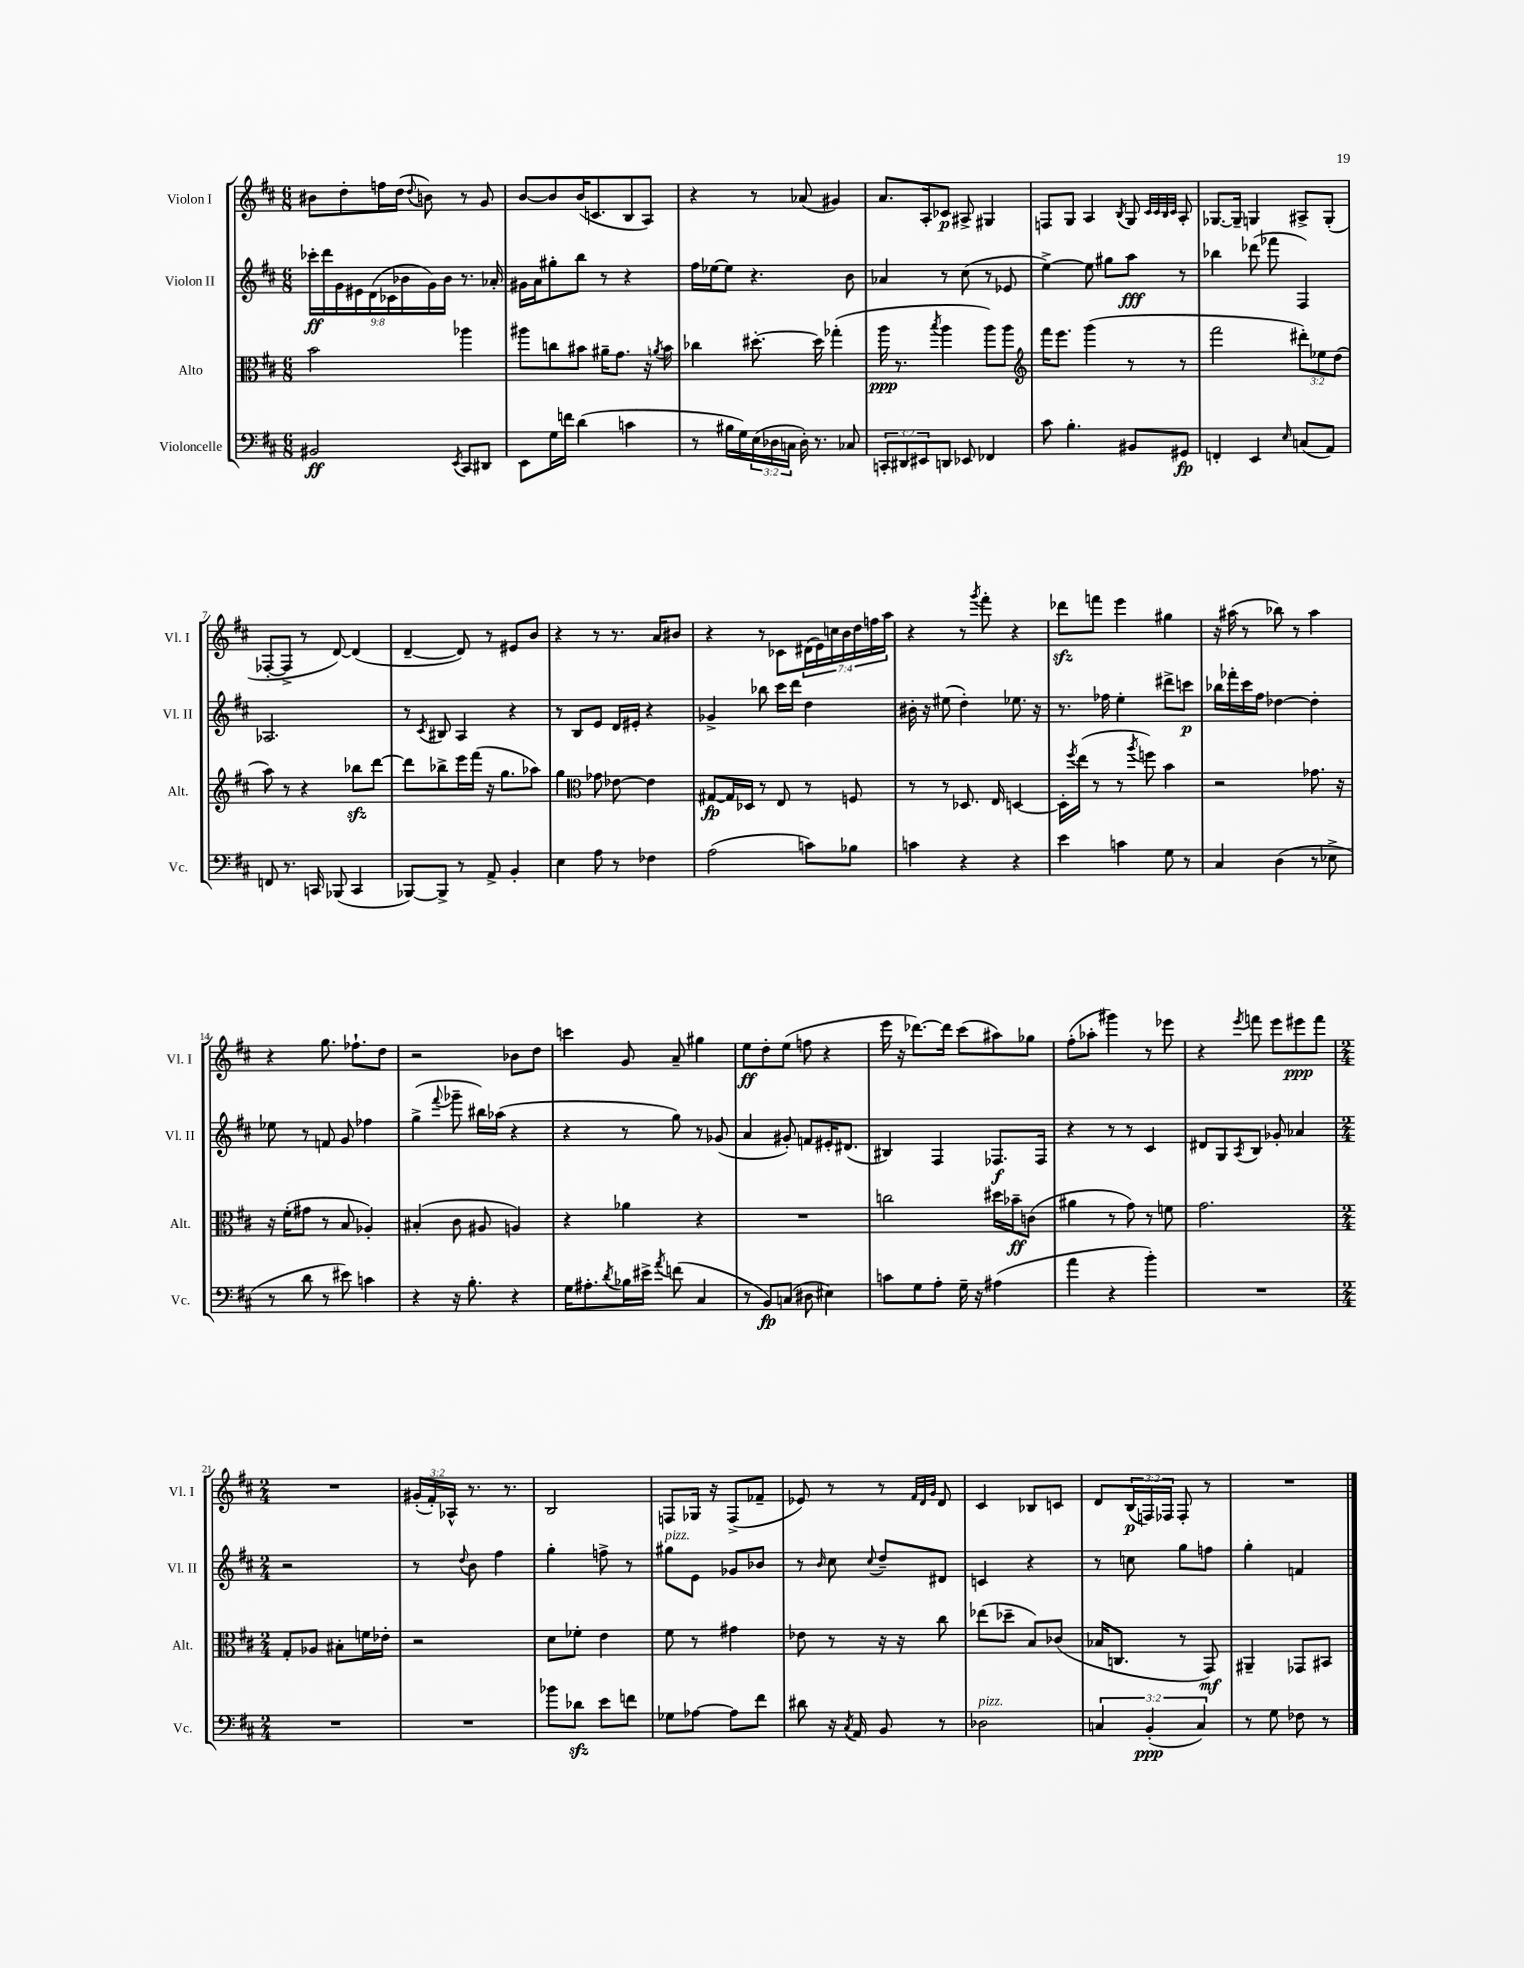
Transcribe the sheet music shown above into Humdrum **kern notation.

**kern	**dynam	**kern	**dynam	**kern	**dynam	**kern	**dynam
*part4	*part4	*part3	*part3	*part2	*part2	*part1	*part1
*staff4	*staff4	*staff3	*staff3	*staff2	*staff2	*staff1	*staff1
*I"Violoncelle	*	*I"Alto	*	*I"Violon II	*	*I"Violon I	*
*I'Vc.	*	*I'Alt.	*	*I'Vl. II	*	*I'Vl. I	*
*clefF4	*	*clefC3	*	*clefG2	*	*clefG2	*
*k[f#c#]	*	*k[f#c#]	*	*k[f#c#]	*	*k[f#c#]	*
*M6/8	*	*M6/8	*	*M6/8	*	*M6/8	*
=1	=1	=1	=1	=1	=1	=1	=1
2BB#X/	ff	2b\	.	18ccc-X'\LL	ff	8b#X\L	.
.	.	.	.	18ddd\	.	.	.
.	.	.	.	18g\	.	.	.
.	.	.	.	.	.	8dd'\	.
.	.	.	.	18e#X\	.	.	.
.	.	.	.	(18d\	.	.	.
.	.	.	.	.	.	16ffn\L	.
.	.	.	.	18c-X\	.	.	.
.	.	.	.	.	.	(16dd\JJ	.
.	.	.	.	18b-X\	.	.	.
.	.	.	.	.	.	8qqdd/	.
.	.	.	.	.	.	8bn\)	.
.	.	.	.	18g\)	.	.	.
.	.	.	.	18b-\JJ	.	.	.
8qEE/	.	.	.	.	.	.	.
8CC#/L	.	4aa-X\	.	8.r	.	8r	.
8DD#X/J	.	.	.	.	.	8g/	.
.	.	.	.	16a-X'/	.	.	.
=2	=2	=2	=2	=2	=2	=2	=2
8EE\L	.	8aa#X\L	.	16g#X\LL	.	[8b/L	.
.	.	.	.	16a\J	.	.	.
16G\L	.	8ccn\	.	8gg#X'\	.	8b/]	.
16fn\JJ	.	.	.	.	.	.	.
(4d\	.	8b#X\J	.	8bb\J	.	(16b/K	.
.	.	.	.	.	.	8.cn/	.
.	.	16a#X~\KL	.	8r	.	.	.
.	.	8.g\J	.	.	.	.	.
4cn\	.	.	.	4r	.	8B/	.
.	.	16r	.	.	.	8A/J)	.
.	.	8qan/	.	.	.	.	.
.	.	16b#\	.	.	.	.	.
=3	=3	=3	=3	=3	=3	=3	=3
8r	.	4cc-X\	.	16ff#\LL	.	4r	.
.	.	.	.	[16ee-X\J	.	.	.
16B#X\LL	.	.	.	8ee-\J]	.	.	.
16G\)	.	.	.	.	.	.	.
(24E\	.	[8.dd#X'\	.	4.r	.	8r	.
24D-X\	.	.	.	.	.	.	.
24Cn\JJ	.	.	.	.	.	.	.
16D-'\)	.	.	.	.	.	(8a-X/	.
8.r	.	16dd#\]	.	.	.	.	.
.	.	(4gg-X'\	.	.	.	4g#X/)	.
8C-X/	.	.	.	8b\	.	.	.
=4	=4	=4	=4	=4	=4	=4	=4
12CCn'/L	.	16aa\	ppp	4a-X/	.	8.a/L	.
.	.	8.r	.	.	.	.	.
12DD#X/	.	.	.	.	.	.	.
12EE#X/	.	.	.	.	.	.	.
.	.	.	.	.	.	16A'/k	.
.	.	8qbb/	.	.	.	.	.
8DDn/J	.	4aa\	.	8r	.	8c-X/J	p
8EE-X/	.	.	.	(8cc#\	.	8A#X^/	.
4FF-X/	.	8aa\L)	.	8r	.	4G#X/	.
.	.	8aa\J	.	8e-X/	.	.	.
=5	=5	=5	=5	=5	=5	=5	=5
*	*	*clefG2	*	*	*	*	*
8c#\	.	16fff#\KL	.	[4ee^\)	.	8Fn/L	.
.	.	8.eee\J	.	.	.	.	.
4.B'\	.	.	.	.	.	8G/J	.
.	.	(4ggg\	.	8ee\]	.	4A/	.
.	.	.	.	8gg#X\L	.	.	.
.	.	.	.	.	.	8qB/	.
8BB#X/L	.	8r	.	8aa\J	fff	8G/	.
.	.	.	.	.	.	32qqc#/LLL	.
.	.	.	.	.	.	32qqc#/	.
.	.	.	.	.	.	32qqB/	.
.	.	.	.	.	.	32qqc#/JJJ	.
8GG#X/J	fp	8r	.	8r	.	8A'/	.
=6	=6	=6	=6	=6	=6	=6	=6
4FFn'/	.	2fff#\	.	4bb-X\	.	[8.G-X/L	.
.	.	.	.	.	.	16G-~/Jk]	.
4EE/	.	.	.	(8ddd-X\	.	4Gn/	.
.	.	.	.	8fff-X\	.	.	.
16qqE/	.	.	.	.	.	.	.
(8Cn/L	.	12ddd#X'\L)	.	4F#/)	.	8A#X^/L	.
.	.	12ee-X\	.	.	.	.	.
8AA/J)	.	.	.	.	.	(8G'/J	.
.	.	(12dd\J	.	.	.	.	.
!!LO:LB:g=z
=7	=7	=7	=7	=7	=7	=7	=7
8FFn/	.	8aa\)	.	2.A-X/	.	[8F-X'/L	.
8.r	.	8r	.	.	.	8F-^/J]	.
.	.	4r	.	.	.	8r	.
16CCn/	.	.	.	.	.	.	.
(8BBB-X/	.	.	.	.	.	[8d/)	.
4CC/	.	8bb-Xzz\L	.	.	.	(4d/]	.
.	.	[8ddd\J	.	.	.	.	.
=8	=8	=8	=8	=8	=8	=8	=8
[8BBB-X/L)	.	8ddd\L]	.	8r	.	[4d~/	.
.	.	.	.	8qc#/	.	.	.
8BBB-^/J]	.	8bb-X^\	.	8B#X/	.	.	.
8r	.	16eee\L	.	4A/	.	8d/])	.
.	.	(16fff#\JJ	.	.	.	.	.
8AA^/	.	16r	.	.	.	8r	.
.	.	8.gg\L	.	.	.	.	.
4BB'/	.	.	.	4r	.	8e#X/L	.
.	.	8aa-X\J)	.	.	.	8b/J	.
=9	=9	=9	=9	=9	=9	=9	=9
4E\	.	4gg\	.	8r	.	4r	.
.	.	.	.	8B/L	.	.	.
*	*	*clefC3	*	*	*	*	*
8A\	.	8g-X\	.	8e/J	.	8r	.
8r	.	[8e-X\	.	16d/LL	.	8.r	.
.	.	.	.	16e#X'/JJ	.	.	.
4F-X\	.	4e-\]	.	4r	.	.	.
.	.	.	.	.	.	16a/KL	.
.	.	.	.	.	.	8b#X/J	.
=10	=10	=10	=10	=10	=10	=10	=10
(2A\	.	[8G#X/L	fp	4g-X^/	.	4r	.
.	.	16G#/L]	.	.	.	.	.
.	.	16D-X/JJ	.	.	.	.	.
.	.	8r	.	8bb-X\	.	8r	.
.	.	8E/	.	16ccc#\LL	.	8c-X\L	.
.	.	.	.	16ddd\JJ	.	.	.
8cn\L)	.	8r	.	4dd\	.	(28d#X\L	.
.	.	.	.	.	.	28e\)	.
.	.	.	.	.	.	28ccn\	.
.	.	.	.	.	.	28b\	.
8B-X\J	.	8Fn/	.	.	.	.	.
.	.	.	.	.	.	28dd\	.
.	.	.	.	.	.	28ffn\	.
.	.	.	.	.	.	28aa\JJ	.
=11	=11	=11	=11	=11	=11	=11	=11
4cn\	.	8r	.	16b#X'\	.	4r	.
.	.	.	.	16r	.	.	.
.	.	8r	.	(8ee#X\	.	.	.
4r	.	8.D-X/	.	4dd'\)	.	8r	.
.	.	.	.	.	.	8qggg/	.
.	.	.	.	.	.	8fff#'\	.
.	.	16E/	.	.	.	.	.
4r	.	[4Dn/	.	8.ee-X\	.	4r	.
.	.	.	.	16r	.	.	.
=12	=12	=12	=12	=12	=12	=12	=12
4e\	.	16D'\LL]	.	8.r	.	8ddd-Xzz\L	.
.	.	8qff#/	.	.	.	.	.
.	.	(16ee\JJ	.	.	.	.	.
.	.	8r	.	.	.	8fffn\J	.
.	.	.	.	16ff-X\	.	.	.
4cn\	.	8r	.	4ee'\	.	4eee\	.
.	.	8qaa/	.	.	.	.	.
.	.	8ffn\)	.	.	.	.	.
8G\	.	4b\	.	8ddd#X^\L	.	4gg#X\	.
8r	.	.	.	8cccn\J	p	.	.
=13	=13	=13	=13	=13	=13	=13	=13
4C#/	.	2r	.	16bb-X\LL	.	16r	.
.	.	.	.	16fff-X'\	.	(16aa#X\	.
.	.	.	.	16ccc#\	.	8r	.
.	.	.	.	16ff#\JJ	.	.	.
(4D\	.	.	.	[4dd-X\	.	8bb-X\)	.
.	.	.	.	.	.	8r	.
8r	.	8.g-X\	.	4dd-'\]	.	4aa#\	.
8E-X^\	.	.	.	.	.	.	.
.	.	16r	.	.	.	.	.
!!LO:LB:g=z
=14	=14	=14	=14	=14	=14	=14	=14
8r	.	16r	.	8ee-X\	.	4r	.
.	.	(16f#'\KL	.	.	.	.	.
8d\	.	8g#X\J	.	8r	.	.	.
8r	.	8r	.	8fn/	.	8.gg\	.
8e#X\)	.	8B/	.	8g/	.	.	.
.	.	.	.	.	.	8.ff-X`\L	.
4cn\	.	4A-X'/)	.	4ff-X\	.	.	.
.	.	.	.	.	.	8dd\J	.
=15	=15	=15	=15	=15	=15	=15	=15
4r	.	(4B#X'/	.	(4gg^\	.	2r	.
.	.	.	.	8qqfff#/	.	.	.
16r	.	8c#\	.	8ggg-X~\	.	.	.
8.B'\	.	.	.	.	.	.	.
.	.	8A#X/	.	16bb#X\LL)	.	.	.
.	.	.	.	(16aa-X\JJ	.	.	.
4r	.	4An/)	.	4r	.	8b-X\L	.
.	.	.	.	.	.	8dd\J	.
=16	=16	=16	=16	=16	=16	=16	=16
16G\KL	.	4r	.	4r	.	4cccn\	.
8.A#X'\	.	.	.	.	.	.	.
8qd/	.	.	.	.	.	.	.
16B-X\L	.	4a-X\	.	8r	.	8g/	.
16e#X^\JJ	.	.	.	.	.	.	.
8qa/	.	.	.	.	.	.	.
(8fn\	.	.	.	8gg\)	.	8a~/	.
4C#/	.	4r	.	8r	.	4gg#X\	.
.	.	.	.	(8g-X/	.	.	.
=17	=17	=17	=17	=17	=17	=17	=17
8r	.	2.r	.	4a/	.	8ee\L	ff
8BB/L)	fp	.	.	.	.	8dd'\	.
(8Cn/J	.	.	.	8g#X'/)	.	(8ee\J	.
8D#X\	.	.	.	8fn/L	.	8ffn\	.
4E#X\)	.	.	.	16e#X'/K	.	4r	.
.	.	.	.	(8.d#X/J	.	.	.
=18	=18	=18	=18	=18	=18	=18	=18
8cn\L	.	2ccn\	.	4B#X/)	.	16eee\	.
.	.	.	.	.	.	16r	.
8G\	.	.	.	.	.	[8.ddd-X\L)	.
8A'\J	.	.	.	4F#/	.	.	.
.	.	.	.	.	.	16ddd-\Jk]	.
16G~\	.	.	.	.	.	(8ccc#\L	.
16r	.	.	.	.	.	.	.
(4A#X\	.	16dd#X\LL	.	8.F-X/L	f	8aa#X\)	.
.	.	16b-X~\J	ff	.	.	.	.
.	.	(8cn\J	.	.	.	8gg-X\J	.
.	.	.	.	16F-/Jk	.	.	.
=19	=19	=19	=19	=19	=19	=19	=19
4a\	.	4a#X\	.	4r	.	(8ff#'\L	.
.	.	.	.	.	.	8aa-X'\J	.
4r	.	8r	.	8r	.	4ggg#X\)	.
.	.	8g\)	.	8r	.	.	.
4b'\)	.	8r	.	4c#/	.	8r	.
.	.	8fn\	.	.	.	8eee-X\	.
=20	=20	=20	=20	=20	=20	=20	=20
2.r	.	2.g\	.	8d#X/L	.	4r	.
.	.	.	.	8G/	.	.	.
.	.	.	.	8qA/	.	8qeee/	.
.	.	.	.	8B/J	.	8fffn\	.
.	.	.	.	8g-X'/	.	8eee\L	.
.	.	.	.	4a-X/	.	8eee#X\	ppp
.	.	.	.	.	.	8fff\J	.
!!LO:LB:g=z
=21	=21	=21	=21	=21	=21	=21	=21
*M2/4	*	*M2/4	*	*M2/4	*	*M2/4	*
2r	.	8G'/L	.	2r	.	2r	.
.	.	8A-X/J	.	.	.	.	.
.	.	8B#X'\L	.	.	.	.	.
.	.	16fn\L	.	.	.	.	.
.	.	16e-X'\JJ	.	.	.	.	.
=22	=22	=22	=22	=22	=22	=22	=22
2r	.	2r	.	8r	.	(24g#X'/LL	.
.	.	.	.	.	.	24f#'/)	.
.	.	.	.	.	.	24A-X^^/JJ	.
.	.	.	.	8qqdd/	.	.	.
.	.	.	.	8b\	.	8.r	.
.	.	.	.	4ff#\	.	.	.
.	.	.	.	.	.	8.r	.
=23	=23	=23	=23	=23	=23	=23	=23
8b-X\L	.	8d\L	.	4gg'\	.	2B/	.
8d-Xzz\J	.	8f-X'\J	.	.	.	.	.
8e\L	.	4e\	.	8ffn^\	.	.	.
8fn\J	.	.	.	8r	.	.	.
=24	=24	=24	=24	=24	=24	=24	=24
!	!	!	!	!LO:TX:a:i:t=pizz.	!	!	!
8G-X\L	.	8f#\	.	8gg#X\L	.	8Fn/L	.
[8A-X\J	.	8r	.	8e\J	.	16G-X/Jk	.
.	.	.	.	.	.	16r	.
8A-\L]	.	4g#X\	.	8g-X/L	.	(8F^/L	.
8f#\J	.	.	.	8b-X/J	.	8f-X~/J	.
=25	=25	=25	=25	=25	=25	=25	=25
8d#X\	.	8e-X\	.	8r	.	8e-X/)	.
.	.	.	.	16qqb/	.	.	.
16r	.	8r	.	8cc#\	.	8r	.
8qC#/	.	.	.	.	.	.	.
16AA/	.	.	.	.	.	.	.
.	.	.	.	8qqcc#/	.	.	.
8BB/	.	16r	.	8dd~/L	.	8r	.
.	.	16r	.	.	.	.	.
.	.	.	.	.	.	32qqf#/LLL	.
.	.	.	.	.	.	32qqd/	.
.	.	.	.	.	.	32qqg/JJJ	.
8r	.	8cc#\	.	8d#X/J	.	8d/	.
=26	=26	=26	=26	=26	=26	=26	=26
!LO:TX:a:i:t=pizz.	!	!	!	!	!	!	!
2D-X\	.	(8ee-X\L	.	4cn/	.	4c#/	.
.	.	8dd-X~\J	.	.	.	.	.
.	.	8B/L)	.	4r	.	8B-X/L	.
.	.	(8c-X/J	.	.	.	8cn/J	.
=27	=27	=27	=27	=27	=27	=27	=27
6Cn/	.	16B-X/KL	.	8r	.	8d/L	.
.	.	8.Cn/J	.	.	.	.	.
.	.	.	.	8ccn\	.	(24B/L	p
(6BB'/	ppp	.	.	.	.	24Fn/)	.
.	.	.	.	.	.	24F-X/JJ	.
.	.	8r	.	8gg\L	.	8F-'/	.
6C/)	.	.	.	.	.	.	.
.	.	8GG/)	mf	8ffn\J	.	8r	.
=28	=28	=28	=28	=28	=28	=28	=28
8r	.	4AA#X~/	.	4gg'\	.	2r	.
8G\	.	.	.	.	.	.	.
8F-X\	.	8GG-X/L	.	4fn/	.	.	.
8r	.	8BB#X/J	.	.	.	.	.
==	==	==	==	==	==	==	==
*-	*-	*-	*-	*-	*-	*-	*-
